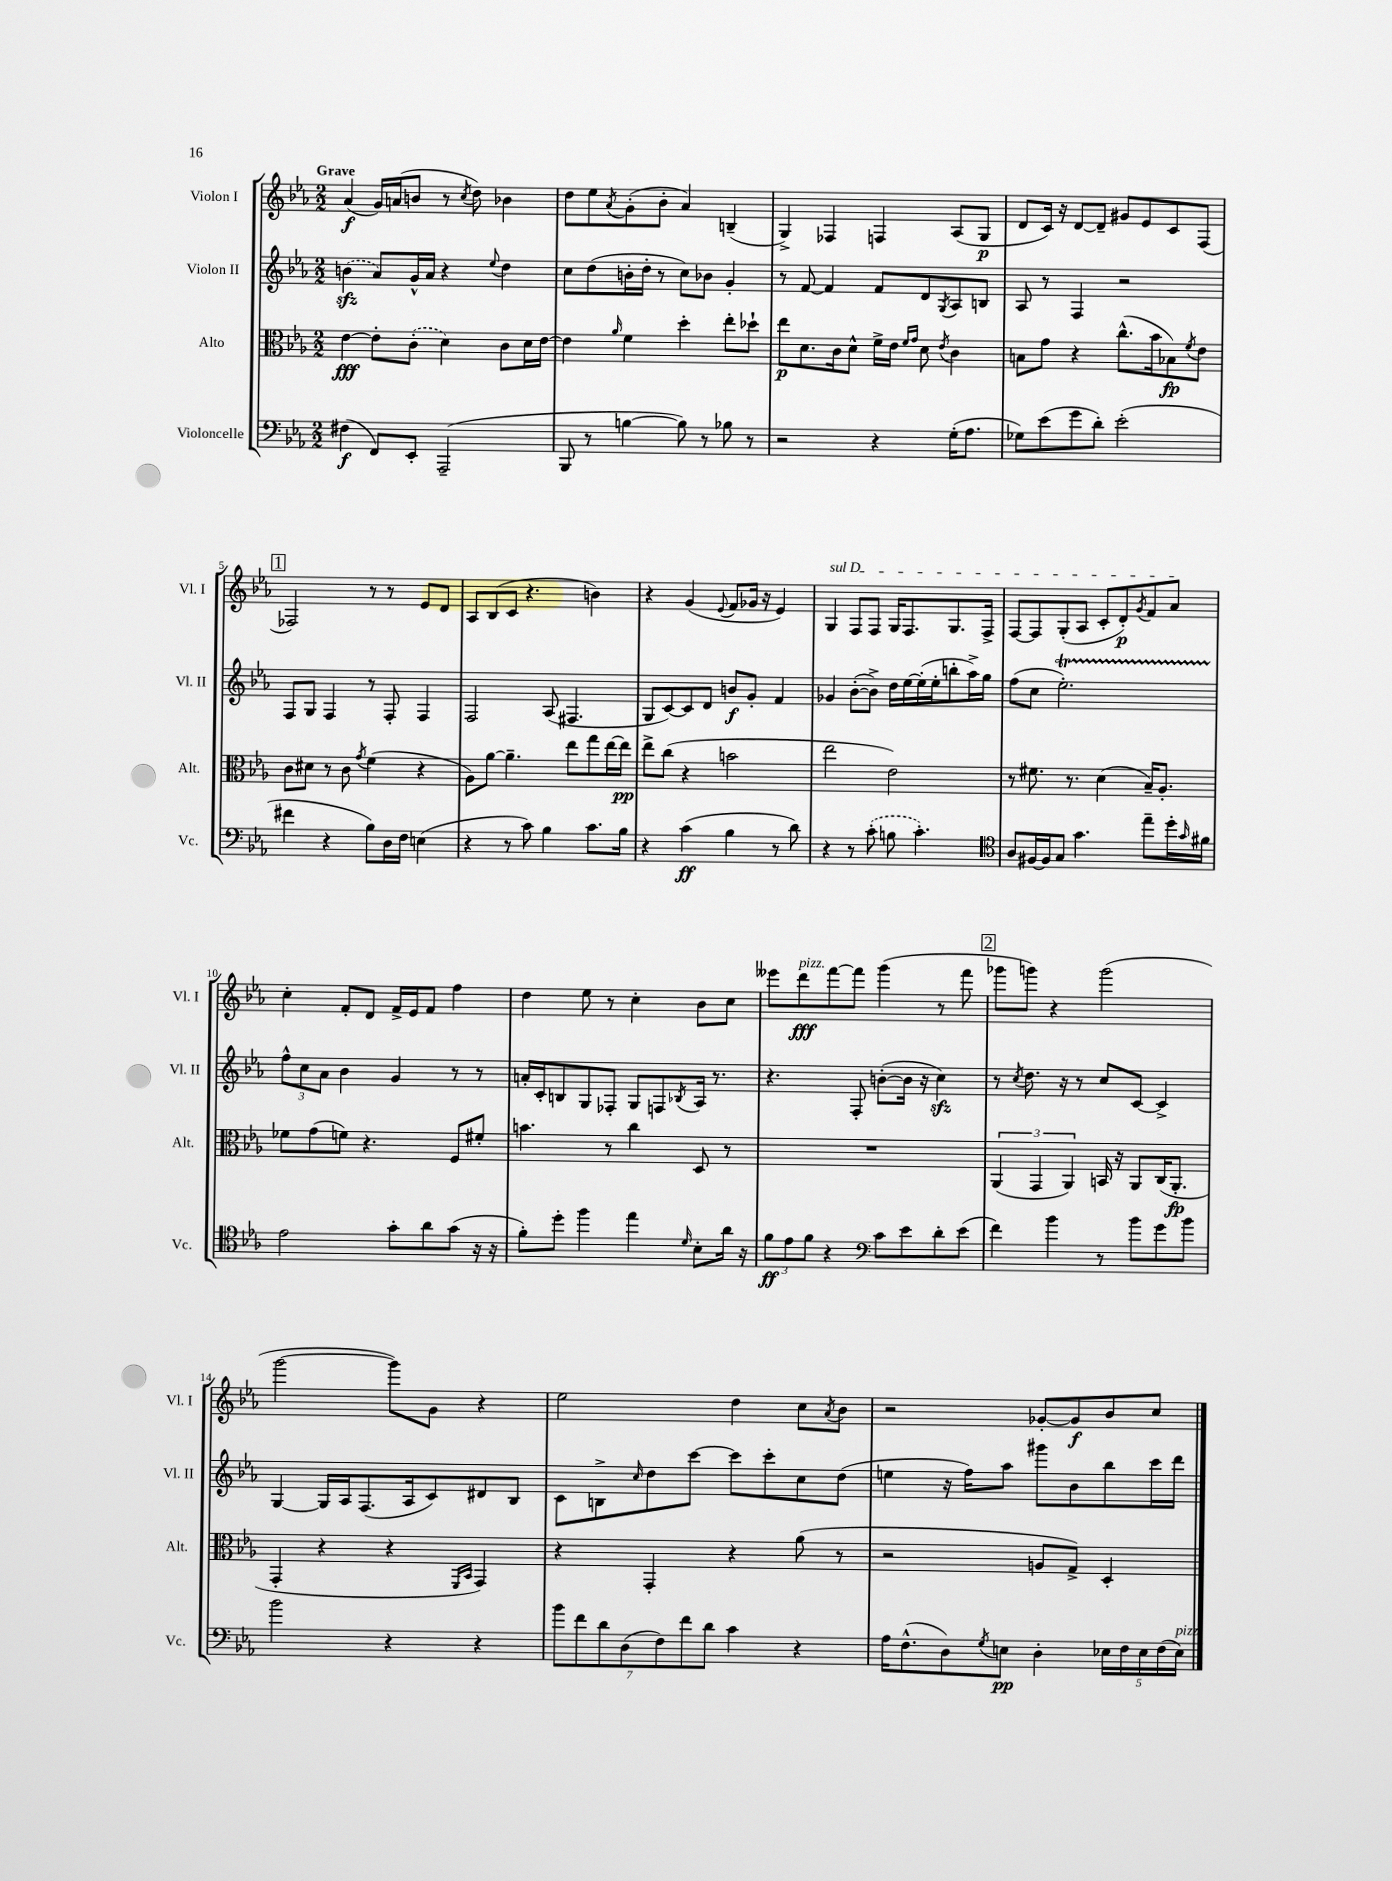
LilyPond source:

<<
\new StaffGroup <<
\new Staff = "s0" \with { instrumentName = "Violon I" shortInstrumentName = "Vl. I" } {
    \clef treble \key ees \major \numericTimeSignature \time 2/2 \tempo "Grave"
    aes'4\f( g'16) a'16( b'8 r8 \acciaccatura { c''8 } d''8) bes'4 |
    d''8 ees''8 \acciaccatura { aes'8 } g'8-.( bes'8-. aes'4) b4--( |
    g4->) fes4 f4 aes8( g8\p |
    d'8 c'16) r16 d'8~ d'8-- gis'8 ees'8 c'8 f8( |
    \mark \markup { \box "1" } fes2) r8 r8 ees'8 d'8 |
    aes8 bes8( c'8 r4. b'4) |
    r4 g'4( \appoggiatura { ees'8 } f'8 ges'16 r16 ees'4) |
    \once \override TextSpanner.bound-details.left.text = \markup { \italic "sul D" } g4\startTextSpan f8 f8 g16 f8. g8. f16-> |
    f8~ f8 g8-.( aes8 c'8-. d'8-.\p) \acciaccatura { g'8 } f'8 aes'8\stopTextSpan |
    c''4-. f'8-. d'8 f'16-> ees'16 f'8 f''4 |
    d''4 ees''8 r8 c''4-. bes'8 c''8 |
    eeses'''8 d'''8\fff^\markup { \italic "pizz." } f'''8~ f'''8 g'''4( r8 f'''8 |
    \mark \markup { \box "2" } ges'''8 g'''8) r4 g'''2( |
    g'''2~ g'''8) g'8 r4 |
    ees''2 d''4 c''8 \acciaccatura { aes'8 } bes'8 |
    r2 ges'8~-. ges'8\f bes'8 c''8 \bar "|." |
}
\new Staff = "s1" \with { instrumentName = "Violon II" shortInstrumentName = "Vl. II" } {
    \clef treble \key ees \major \numericTimeSignature \time 2/2
    \once \slurDashed b'4\sfz( aes'8) g'16-^ aes'16 r4 \appoggiatura { ees''8 } d''4 |
    c''8 d''8( b'16-. d''16-. r8 c''8) bes'8 g'4-. |
    r8 f'8~ f'4 f'8 d'8 \acciaccatura { g8 } aes8 b8 |
    aes8 r8 f4 r2 |
    \mark \markup { \box "1" } f8 g8 f4 r8 f8-. f4 |
    f2 aes8( fis4. |
    g8 c'8~) c'8 d'8 b'8\f g'8-. f'4 |
    ges'4 bes'8~-.( bes'8->) d''16 ees''16~ ees''16-.( ees''16-. b''8-. aes''16->) g''16 |
    f''8( c''8 ees''2.-.\startTrillSpan) |
    \tuplet 3/2 { f''8-^\stopTrillSpan c''8 aes'8 } bes'4 g'4 r8 r8 |
    a'16-. c'16-. b8 g8 fes8-. g8 f8 \acciaccatura { bes8 } aes16 r8. |
    r4. f8-. b'8~-.( b'16 r16 c''4\sfz) |
    \mark \markup { \box "2" } r8 \acciaccatura { c''8 } d''8. r16 r8 c''8 c'8~ c'4-> |
    g4~ g16 aes16 f8.( aes16 c'8) dis'8 bes8 |
    c'8 b8-> \grace { c''16 } d''8 c'''8~ c'''8 c'''8-. c''8 d''8( |
    e''4 r16 f''16) aes''8 gis'''8 bes'8 bes''8 c'''16 d'''16 \bar "|." |
}
\new Staff = "s2" \with { instrumentName = "Alto" shortInstrumentName = "Alt." } {
    \clef alto \key ees \major \numericTimeSignature \time 2/2
    ees'4~\fff ees'8-. \once \slurDashed c'8-.( d'4) c'8 d'16 ees'16~ |
    ees'4 \grace { aes'16 } f'4 d''4-. ees''8-. des''8-! |
    ees''8\p d'8. c'16 d'8-^ f'16-> ees'16 \grace { f'16 g'16 } d'8 \acciaccatura { ees'8 } c'4 |
    b8 g'8 r4 c''8.-^( bes'16 bes8\fp) \acciaccatura { f'8 } ees'8 |
    \mark \markup { \box "1" } c'8 dis'8 r8 c'8 \acciaccatura { g'8 } f'4( r4 |
    aes8) aes'8~ aes'4.-- ees''8 g''8 ees''16~ ees''16\pp |
    ees''8-> c''8( r4 b'2 |
    ees''2 ees'2) |
    r8 fis'8. r8. d'4( bes16--) aes8.-. |
    fes'8 g'8( f'8) r4. f8 fis'8-. |
    b'4. r8 c''4 d8 r8 |
    R1 |
    \mark \markup { \box "2" } \tuplet 3/2 { aes,4( g,4 aes,4) } b,16 r16 aes,8 c16( aes,8.-.\fp |
    g,4-. r4 r4 \grace { f,16 bes,16 } g,4) |
    r4 g,4-. r4 aes'8( r8 |
    r2 a8 g8->) d4-. \bar "|." |
}
\new Staff = "s3" \with { instrumentName = "Violoncelle" shortInstrumentName = "Vc." } {
    \clef bass \key ees \major \numericTimeSignature \time 2/2
    fis4\f( f,8) ees,8-. aes,,2--( |
    bes,,8 r8 b4~ b8) r8 bes8 r8 |
    r2 r4 g16-.( aes8. |
    ges8) ees'8( g'8 d'8-.) ees'2-.( |
    \mark \markup { \box "1" } fis'4 r4 bes8) d16 f16 e4( |
    r4 r8 c'8) bes4 c'8. bes16 |
    r4 c'4\ff( bes4 r8 d'8) |
    r4 r8 \once \slurDashed c'8-.( b8 c'4.-.) |
    \clef tenor aes8 fis16~ fis16 g8 g'4. ees''8-- d''16-. \grace { g'16 } fis'16 |
    ees'2 g'8-. aes'8 g'8( r16 r16 |
    f'8-.) d''8-. f''4 ees''4 \grace { d'16 } bes8-. aes'16 r16 |
    \tuplet 3/2 { f'8\ff ees'8 f'8 } r4 \clef bass c'8 ees'8 d'8-. ees'8( |
    \mark \markup { \box "2" } f'4) bes'4 r8 bes'8 g'8 bes'8 |
    bes'2 r4 r4 |
    \tuplet 7/4 { bes'8 f'8 d'8 d8( f8) f'8 d'8 } c'4 r4 |
    aes16 f8.-^( d8) \acciaccatura { g8 } e8\pp d4-. \tuplet 5/4 { ees16 f16 ees16 f16( ees16^\markup { \italic "pizz." }) } \bar "|." |
}
>>
>>
